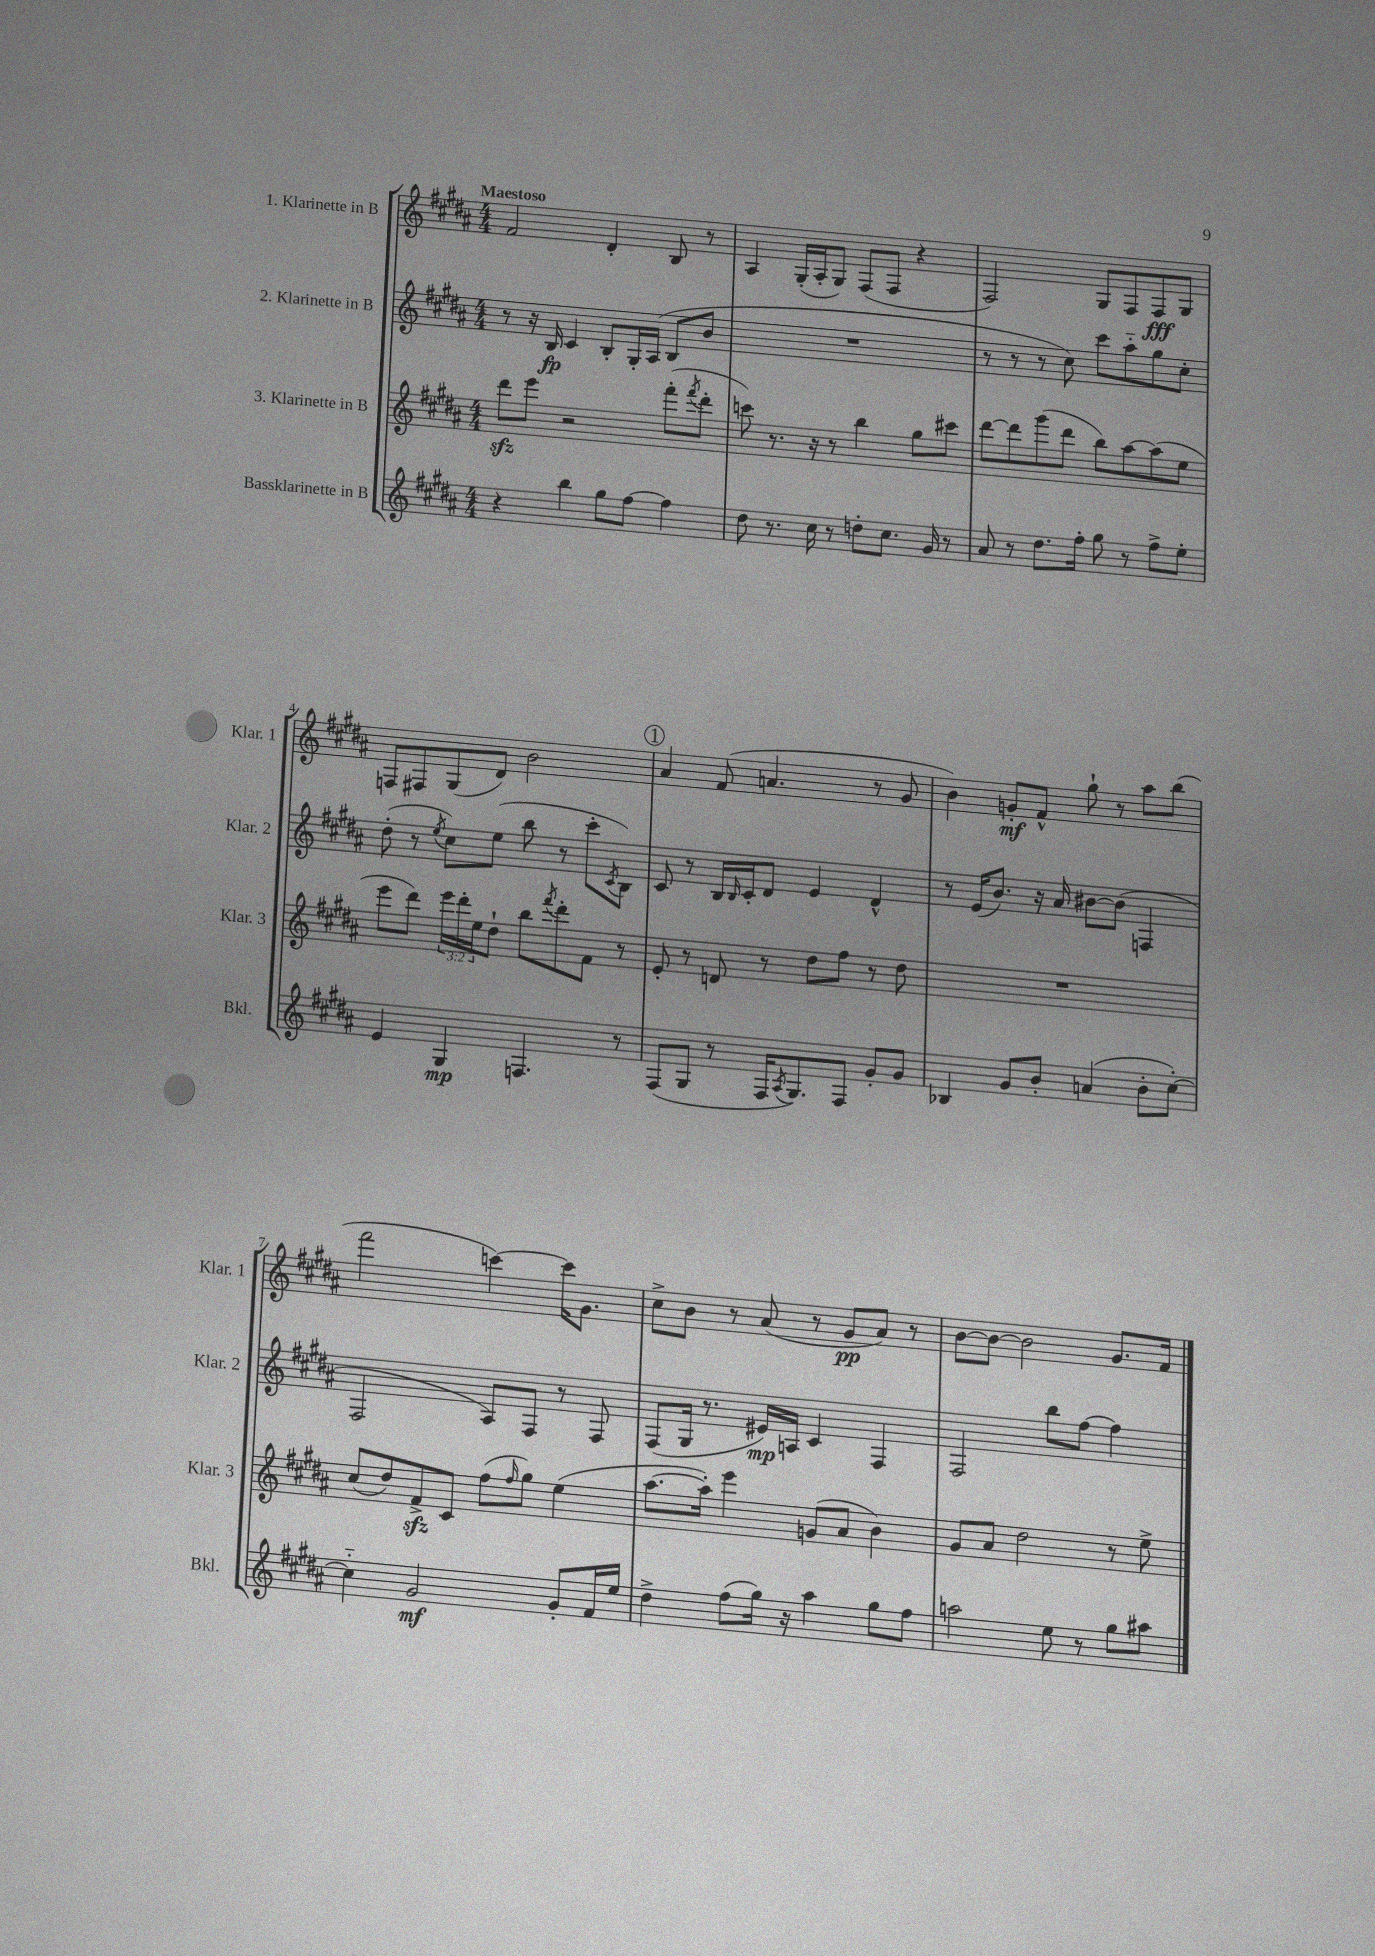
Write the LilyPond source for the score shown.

<<
\new StaffGroup <<
\new Staff = "s0" \with { instrumentName = "1. Klarinette in B" shortInstrumentName = "Klar. 1" } {
    \clef treble \key b \major \numericTimeSignature \time 4/4 \tempo "Maestoso"
    fis'2 dis'4-. b8 r8 |
    ais4 gis16-.( ais16-. gis8) fis8( fis8 r4 |
    fis2) gis8 fis8 fis8\fff gis8 |
    f8 fis8 gis8( dis'8) b'2 |
    \mark \markup { \circle "1" } ais'4 fis'8( a'4. r8 gis'8 |
    b'4) g'8-.\mf fis'8-^ gis''8-! r8 ais''8 b''8( |
    fis'''2 c'''4~) c'''16 gis'8. |
    cis''8-> b'8 r8 ais'8( r8 gis'8\pp ais'8) r8 |
    b'8~ b'8~ b'2 gis'8. fis'16 \bar "|." |
}
\new Staff = "s1" \with { instrumentName = "2. Klarinette in B" shortInstrumentName = "Klar. 2" } {
    \clef treble \key b \major \numericTimeSignature \time 4/4
    r8 r16 b16\fp cis'4 b8-. gis16-. ais16( b8 b'8 |
    R1 |
    r8 r8 r8 cis''8) cis'''8 ais''8-_ gis''8 cis''8-. |
    dis''8-.( r8 \acciaccatura { e''8 } cis''8) e''8( b''8 r8 cis'''8-. \acciaccatura { cis'8 } b8) |
    \mark \markup { \circle "1" } cis'8 r8 b16 \grace { b16 } cis'16-. dis'8 e'4 dis'4-^ |
    r8 e'16( b'8.) r16 ais'16 bis'8~ bis'8( f4 |
    fis2 ais8) fis8 r8 fis8 |
    fis8( gis16 r8. eis'16\mp) a16 cis'4 fis4 |
    fis2 b''8 fis''8~ fis''4 \bar "|." |
}
\new Staff = "s2" \with { instrumentName = "3. Klarinette in B" shortInstrumentName = "Klar. 3" } {
    \clef treble \key b \major \numericTimeSignature \time 4/4 \override Staff.TupletNumber.text = #tuplet-number::calc-fraction-text
    dis'''8\sfz e'''8 r2 fis'''8-.( \acciaccatura { fis'''8 } dis'''8-. |
    c'''8) r8. r16 r8 b''4 gis''8 cis'''8 |
    dis'''8~ dis'''8 gis'''8( dis'''8 b''8) ais''8~ ais''8( e''8 |
    e'''8 dis'''8) \tuplet 3/2 { e'''16 dis'''16-. e''16 } dis''8-! b''8 \acciaccatura { fis'''8 } dis'''8-. fis'8 r8 |
    \mark \markup { \circle "1" } e'8-. r8 d'8 r8 dis''8 fis''8 r8 dis''8 |
    R1 |
    cis''8( dis''8) fis'8->\sfz cis'8 fis''8( \grace { fis''16 } gis''8) e''4( |
    ais''8.~ ais''16-.) e'''4 g'8( ais'8 b'4) |
    gis'8 ais'8 dis''2 r8 e''8-> \bar "|." |
}
\new Staff = "s3" \with { instrumentName = "Bassklarinette in B" shortInstrumentName = "Bkl." } {
    \clef treble \key b \major \numericTimeSignature \time 4/4
    r4 b''4 gis''8 fis''8~ fis''4 |
    dis''8 r8. cis''16 r8 d''8-. cis''8. gis'16 r8 |
    ais'8 r8 dis''8. fis''16-. gis''8 r8 fis''8-> e''8-. |
    e'4 gis4\mp f4. r8 |
    \mark \markup { \circle "1" } fis8( gis8 r8 fis16 \acciaccatura { ais8 } gis8.) fis8 gis'8-. gis'8 |
    bes4 gis'8 b'8-. a'4( b'8-. cis''8~-.) |
    cis''4-_ gis'2\mf gis'8-. fis'16 e''16 |
    dis''4-> fis''8( gis''16) r16 ais''4 gis''8 fis''8 |
    a''2 e''8 r8 gis''8 ais''8 \bar "|." |
}
>>
>>
